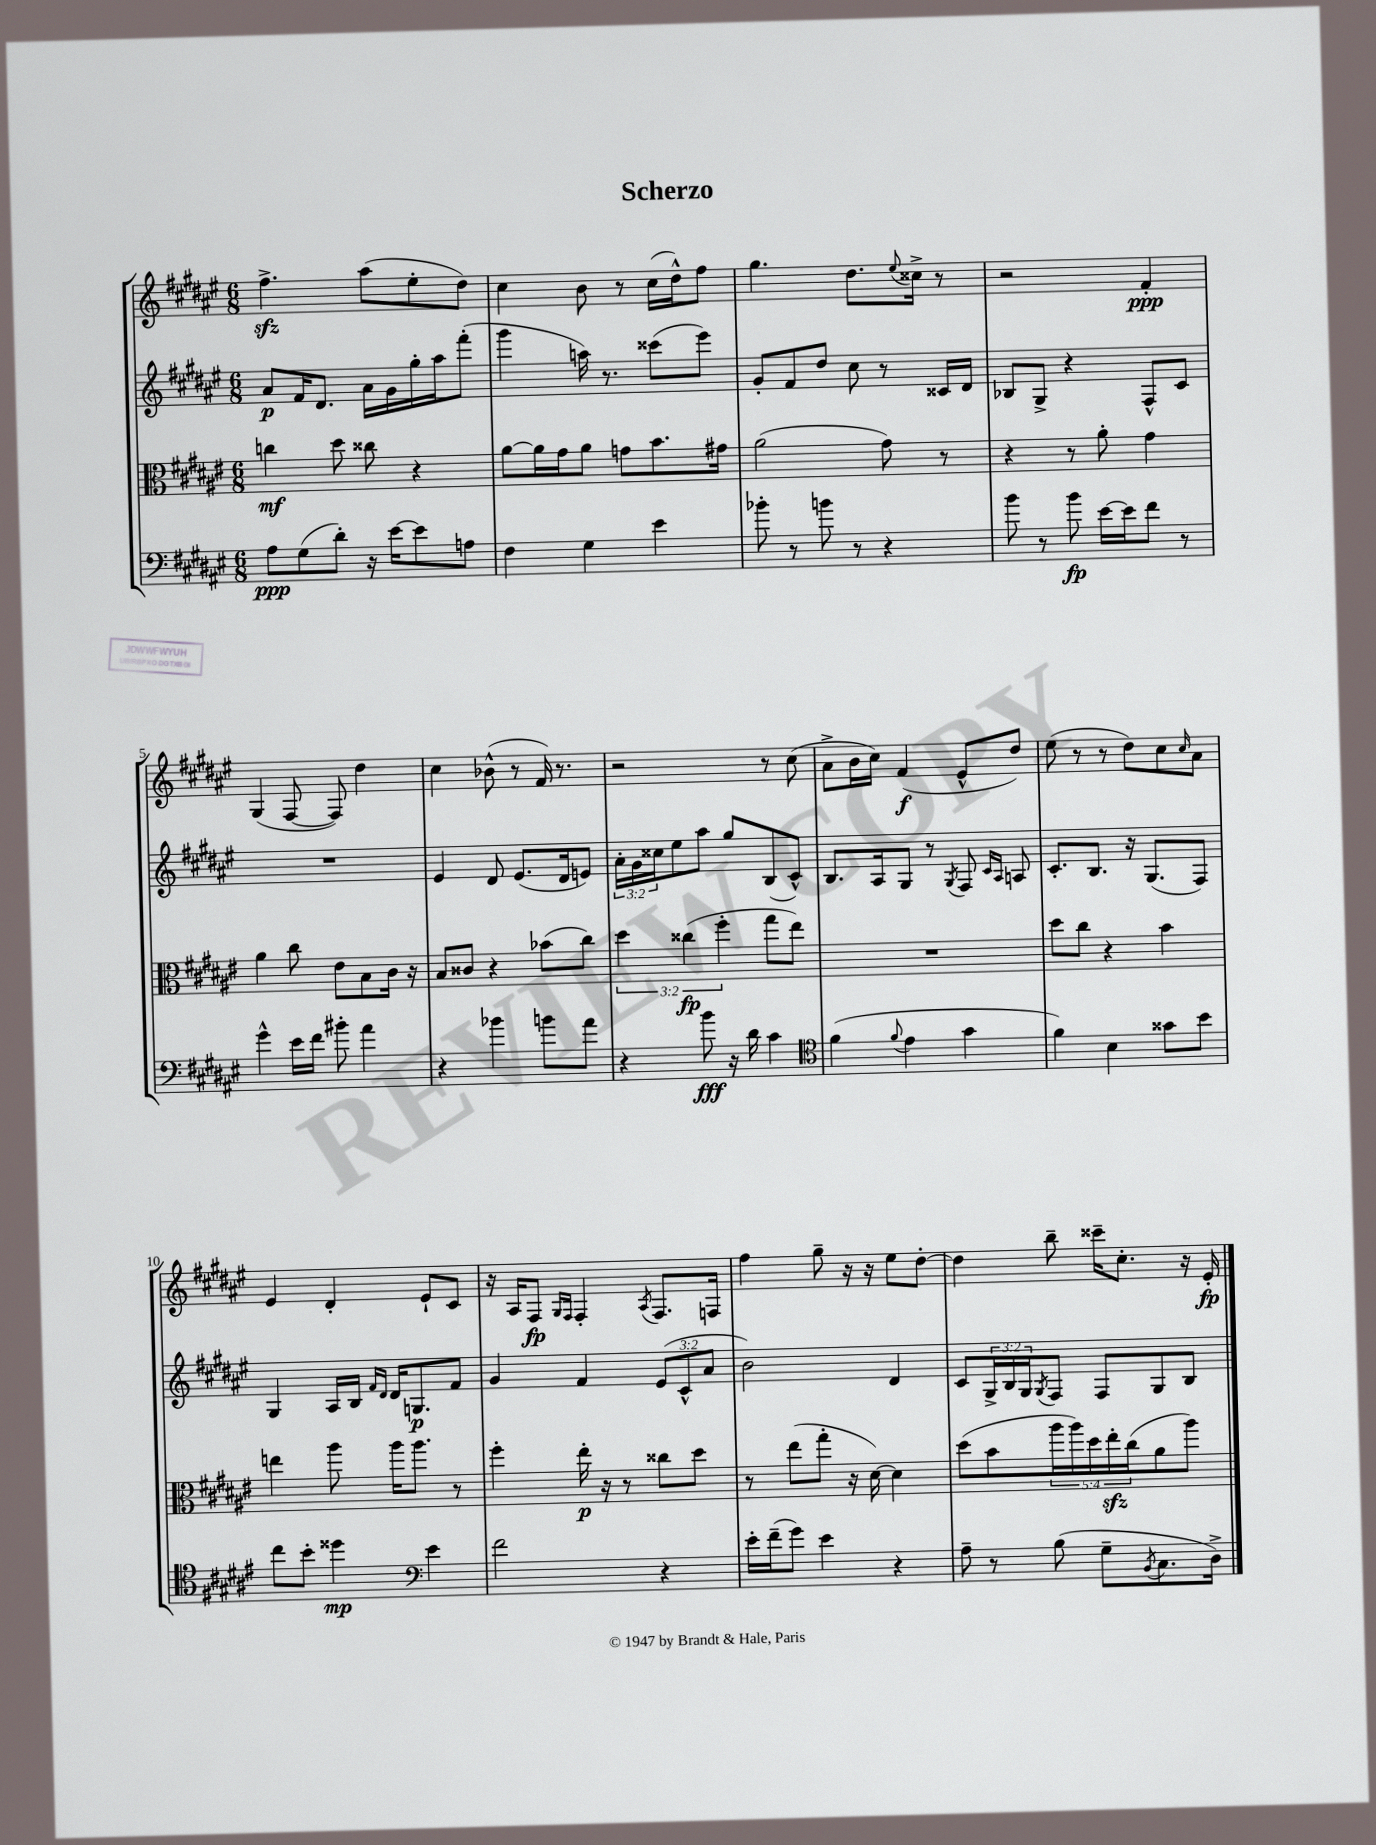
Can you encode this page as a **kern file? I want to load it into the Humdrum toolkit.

**kern	**kern	**kern	**kern
*staff4	*staff3	*staff2	*staff1
*clefF4	*clefC3	*clefG2	*clefG2
*k[f#c#g#d#a#e#]	*k[f#c#g#d#a#e#]	*k[f#c#g#d#a#e#]	*k[f#c#g#d#a#e#]
*M6/8	*M6/8	*M6/8	*M6/8
8A#	4cc	8a#	4.ff#^
(8G#	.	16f#	.
.	.	8.d#	.
8d#')	8dd#	.	.
16r	8cc##	16a#	(8aa#
[16e#	.	16g#	.
8e#]	4r	16gg#'	8ee#'
.	.	16aa#	.
8A	.	(8fff#'	8dd#)
=	=	=	=
4F#	[8a#	4ggg#	4cc#
.	16a#]	.	.
.	16g#	.	.
4G#	8a#	16aa)	8b
.	.	8.r	.
.	8g	.	8r
4e#	8.b	(8ccc##	(16cc#
.	.	.	16dd#^^)
.	.	8eee#)	8ff#
.	16g#	.	.
=	=	=	=
8b-'	(2a#	8g#'	4.gg#
8r	.	8f#	.
8b	.	8dd#	.
8r	.	8cc#	8.dd#
4r	8g#)	8r	.
.	.	.	8qqee#
.	.	.	16cc##^
.	8r	16c##	8r
.	.	16d#	.
=	=	=	=
8b	4r	8B-	2r
8r	.	8G#^	.
8b	8r	4r	.
[16e#	8a#'	.	.
16e#]	.	.	.
8f#	4g#	8F#^^	4f#'
8r	.	8c#	.
=	=	=	=
4g#^^	4a#	2.r	(4G#
16e#	8cc#	.	[8F#
16f#	.	.	.
8b#'	8e#	.	8F#])
4a#	8B	.	4dd#
.	16c#	.	.
.	16r	.	.
=	=	=	=
4r	8B	4e#	4cc#
.	8c##	.	.
4b-	4r	8d#	(8b-^^
.	.	(8.e#	8r
8b	(8b-	.	16f#)
.	.	16d#	8.r
8a#	8cc#)	8e)	.
=	=	=	=
4r	6dd#	24a#'	2r
.	.	24g#	.
.	.	24cc##	.
.	.	8ee#	.
.	(6cc##	.	.
8b	.	8aa#	.
.	6ff#'	.	.
16r	.	8gg#	.
16d#	.	.	.
4c#	8gg#	(8B	8r
.	8ee#)	8c#^^)	(8cc#
=	=	=	=
*clefC4	*	*	*
(4f#	2.r	8.B	8a#^
.	.	.	16b
.	.	16A#	16cc#)
8qqf#	.	.	.
4e#	.	8G#	(4f#
.	.	8r	.
.	.	8qG#	.
4g#	.	8F#	8e#^^
.	.	16qqc#	.
.	.	16qqA#	.
.	.	8A	8dd#)
=	=	=	=
4f#)	8dd#	8.c#'	(8ee#
.	8cc#	.	8r
.	.	8.B	.
4B	4r	.	8r
.	.	16r	8dd#)
.	.	(8.G#	.
8g##	4b	.	8cc#
.	.	.	16qqcc#
8b	.	8F#)	8a#
=	=	=	=
8cc#	4ee	4G#	4e#
8b'	.	.	.
4dd##	8aa#	16A#	4d#'
.	.	16B	.
.	.	16qqf#	.
.	.	16qqd#	.
.	16aa#	16d#	.
.	8.aa#	8.G	.
*clefF4	*	*	*
4e#	.	.	8e#`
.	8r	8f#	8c#
=	=	=	=
2f#	4ff#'	4g#	16r
.	.	.	16A#
.	.	.	8F#
.	.	.	16qqG#
.	.	.	16qqF#
.	16ee#'	4f#	4F#'
.	16r	.	.
.	8r	.	.
.	.	.	8qA#
4r	8cc##	(12e#	8.F#
.	.	12c#^^	.
.	8dd#	.	.
.	.	12a#	.
.	.	.	16F
=	=	=	=
16e#'	8r	2b)	4ff#
(16f#~	.	.	.
8g#)	(8ee#	.	.
4e#	8gg#'	.	8gg#~
.	16r	.	16r
.	[16d#)	.	16r
4r	4d#]	4d#	8ee#
.	.	.	[8dd#'
=	=	=	=
8A#~	(8dd#	8c#	4dd#]
8r	8b	24G#^	.
.	.	24B	.
.	.	24G#	.
.	.	8qG#	.
(8B	20aa#	8F#	8bb~
.	20aa#)	.	.
.	20dd#	.	.
8G#~	.	8F#	16ccc##~
.	20ee#'	.	.
.	.	.	8.cc#'
.	(20cc#	.	.
8qBB	.	.	.
8.C#	8a#	8G#	.
.	8aa#)	8B	16r
16D#^)	.	.	16e#'
==	==	==	==
*-	*-	*-	*-
